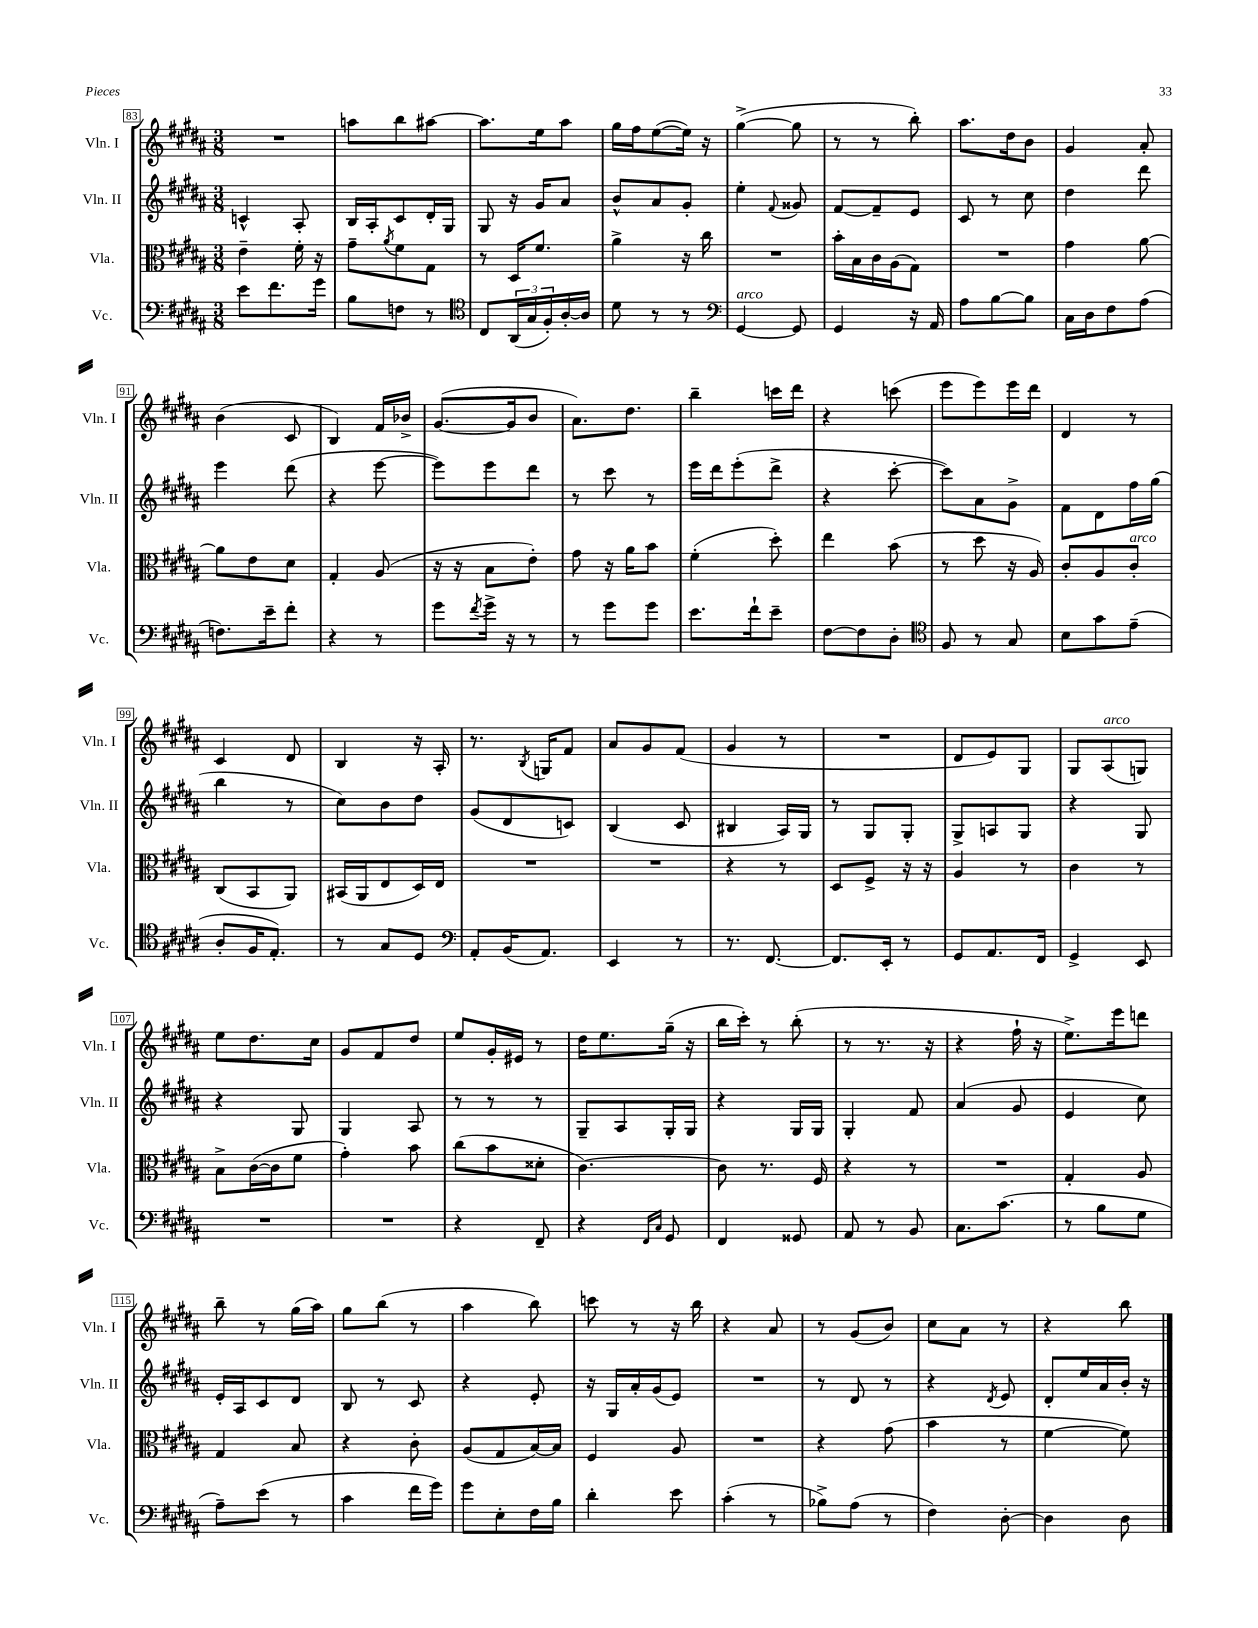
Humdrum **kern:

**kern	**kern	**kern	**kern
*part4	*part3	*part2	*part1
*staff4	*staff3	*staff2	*staff1
*I"Vc.	*I"Vla.	*I"Vln. II	*I"Vln. I
*I'Vc.	*I'Vla.	*I'Vln. II	*I'Vln. I
*clefF4	*clefC3	*clefG2	*clefG2
*k[f#c#g#d#a#]	*k[f#c#g#d#a#]	*k[f#c#g#d#a#]	*k[f#c#g#d#a#]
*M3/8	*M3/8	*M3/8	*M3/8
=83	=83	=83	=83
8e\L	4e~\	4cn^^/	4.r
8.f#\	.	.	.
.	16f#'\	8A#'/	.
16g#\Jk	16r	.	.
=84	=84	=84	=84
8B\L	8g#~\L	16B/LL	8aan\L
.	.	16A#'/J	.
.	8qa#/	.	.
8Fn\J	8f#\	8c#/	8bb\
8r	8G#\J	16d#'/L	[8aa#X\J
.	.	16G#/JJ	.
=85	=85	=85	=85
*clefC4	*	*	*
8C#/L	8r	8G#/	8.aa#\L]
(24AA#/L	16D#/KL	16r	.
24G#/	.	.	.
.	8.f#/J	16g#/KL	16ee\k
24F#'/)	.	.	.
[16A#'/	.	8a#/J	8aa#\J
16A#/JJ]	.	.	.
=86	=86	=86	=86
8d#\	4a#^\	8b^^/L	16gg#\LL
.	.	.	16ff#\J
8r	.	8a#/	([8ee\
8r	16r	8g#'/J	16ee\Jk])
.	16cc#\	.	16r
=87	=87	=87	=87
*clefF4	*	*	*
!LO:TX:a:i:t=arco	!	!	!
[4GG#/	4.r	4ee'\	([4gg#^\
.	.	8qqf#/	.
8GG#/]	.	8g##X/	8gg#\]
=88	=88	=88	=88
4GG#/	16b'\LL	[8f#/L	8r
.	16B\	.	.
.	16c#\	8f#~/]	8r
.	(16A#\J	.	.
16r	8G#\J)	8e/J	8bb'\)
16AA#/	.	.	.
=89	=89	=89	=89
8A#\L	4.r	8c#/	8.aa#\L
[8B\	.	8r	.
.	.	.	16dd#\k
8B\J]	.	8cc#\	8b\J
=90	=90	=90	=90
16C#\LL	4g#\	4dd#\	4g#/
16D#\J	.	.	.
8F#\	.	.	.
(8A#\J	[8a#\	8ddd#\	8a#'/
!!LO:LB:g=z
=91	=91	=91	=91
8.Fn\L)	8a#\L]	4eee\	(4b\
.	8e\	.	.
16e~\k	.	.	.
8f#'\J	8d#\J	(8ddd#\	8c#/
=92	=92	=92	=92
4r	4G#'/	4r	4B/)
8r	(8A#/	[8eee\	16f#/LL
.	.	.	16b-X^/JJ
=93	=93	=93	=93
8g#\L	16r	8eee\L])	([8.g#/L
.	16r	.	.
8qf#/	.	.	.
16g#^\Jk	8B\L	8eee\	.
16r	.	.	16g#/k]
8r	8e'\J)	8ddd#\J	8b/J
=94	=94	=94	=94
8r	8g#\	8r	8.a#\L)
8g#\L	16r	8ccc#\	.
.	16a#\KL	.	8.dd#\J
8g#\J	8b\J	8r	.
=95	=95	=95	=95
8.e\L	(4f#'\	16eee\LL	4bb~\
.	.	16ddd#\J	.
.	.	(8eee'\	.
16f#`\k	.	.	.
8e~\J	8dd#'\)	8ddd#^\J	16cccn\LL
.	.	.	16ddd#\JJ
=96	=96	=96	=96
[8F#\L	4ee\	4r	4r
8F#\]	.	.	.
8D#'\J	(8b\	[8ccc#'\	(8cccn\
=97	=97	=97	=97
*clefC4	*	*	*
8F#/	8r	8ccc#\L])	8eee\L
8r	8dd#\	8a#\	8eee\)
8G#/	16r	8g#^\J	16eee\L
.	16A#/)	.	16ddd#\JJ
=98	=98	=98	=98
8B\L	8c#'/L	8f#\L	4d#/
8g#\	8A#/	8d#\	.
!	!LO:TX:a:i:t=arco	!	!
(8e~\J	8c#'/J	16ff#\L	8r
.	.	(16gg#\JJ	.
!!LO:LB:g=z
=99	=99	=99	=99
8A#'/L	(8C#/L	4bb\	4c#/
16F#/K	8BB/	.	.
8.E'/J)	.	.	.
.	8AA#/J)	8r	8d#/
=100	=100	=100	=100
8r	(16BB#X/LL	8cc#\L)	4B/
.	16AA#/J	.	.
8G#/L	8E/	8b\	.
8D#/J	16D#/L)	8dd#\J	16r
.	16E/JJ	.	16A#'/
=101	=101	=101	=101
*clefF4	*	*	*
8AA#'/L	4.r	(8g#/L	8.r
(16BB/K	.	8d#/	.
.	.	.	8qB/
8.AA#/J)	.	.	16Gn/KL
.	.	8cn/J)	8f#/J
=102	=102	=102	=102
4EE/	4.r	(4B/	8a#/L
.	.	.	8g#/
8r	.	8c#/	(8f#/J
=103	=103	=103	=103
8.r	4r	4B#X/	4g#/
[8.FF#/	.	.	.
.	8r	16A#/LL)	8r
.	.	16G#/JJ	.
=104	=104	=104	=104
8.FF#/L]	8D#/L	8r	4.r
.	8F#^/J	8G#/L	.
16EE'/Jk	.	.	.
8r	16r	8G#'/J	.
.	16r	.	.
=105	=105	=105	=105
8GG#/L	4A#/	8G#^/L	8d#/L
8.AA#/	.	8An/	8e/)
.	8r	8G#/J	8G#/J
16FF#/Jk	.	.	.
=106	=106	=106	=106
4GG#^/	4c#\	4r	8G#/L
!	!	!	!LO:TX:a:i:t=arco
.	.	.	(8A#/
8EE/	8r	8G#/	8Gn/J)
!!LO:LB:g=z
=107	=107	=107	=107
4.r	8B^\L	4r	8ee\L
.	([16c#\L	.	8.dd#\
.	16c#\J]	.	.
.	8f#\J	8G#/	.
.	.	.	16cc#\Jk
=108	=108	=108	=108
4.r	4g#'\)	4G#/	8g#/L
.	.	.	8f#/
.	8b\	8A#/	8dd#/J
=109	=109	=109	=109
4r	(8cc#\L	8r	8ee/L
.	8b\	8r	16g#'/L
.	.	.	16e#X/JJ
8FF#~/	8d##X'\J	8r	8r
=110	=110	=110	=110
4r	[4.c#\)	8G#~/L	16dd#\KL
.	.	.	8.ee\
.	.	8A#/	.
16qqFF#/LL	.	.	.
16qqC#/JJ	.	.	.
8GG#/	.	16G#'/L	(16gg#~\Jk
.	.	16G#/JJ	16r
=111	=111	=111	=111
4FF#/	8c#\]	4r	16bb\LL
.	.	.	16ccc#'\JJ)
.	8.r	.	8r
8GG##X/	.	16G#/LL	(8bb'\
.	16F#/	16G#/JJ	.
=112	=112	=112	=112
8AA#/	4r	4G#'/	8r
8r	.	.	8.r
8BB/	8r	8f#/	.
.	.	.	16r
=113	=113	=113	=113
8.C#\L	4.r	(4a#/	4r
(8.c#\J	.	.	.
.	.	8g#/	16ff#`\
.	.	.	16r
=114	=114	=114	=114
8r	4G#'/	4e/	8.ee^\L)
8B\L	.	.	.
.	.	.	16eee\k
8G#\J	8A#/	8cc#\)	8dddn\J
!!LO:LB:g=z
=115	=115	=115	=115
8A#~\L)	4G#/	16e'/LL	8bb~\
.	.	16A#/J	.
(8e\J	.	8c#/	8r
8r	8B/	8d#/J	(16gg#\LL
.	.	.	16aa#\JJ)
=116	=116	=116	=116
4c#\	4r	8B/	8gg#\L
.	.	8r	(8bb\J
16f#\LL	8c#'\	8c#/	8r
16g#\JJ)	.	.	.
=117	=117	=117	=117
8g#\L	(8A#/L	4r	4aa#\
8E'\	8G#/	.	.
16F#\L	[16B/L)	8e'/	8bb\)
16B\JJ	16B/JJ]	.	.
=118	=118	=118	=118
4d#'\	4F#/	16r	8cccn\
.	.	16G#/LL	.
.	.	16a#'/	8r
.	.	(16g#/J	.
8e\	8A#/	8e/J)	16r
.	.	.	16bb\
=119	=119	=119	=119
(4c#'\	4.r	4.r	4r
8r	.	.	8a#/
=120	=120	=120	=120
8B-X^\L)	4r	8r	8r
(8A#\J	.	8d#/	(8g#/L
8r	(8g#\	8r	8b/J)
=121	=121	=121	=121
4F#\)	4b\	4r	8cc#\L
.	.	.	8a#\J
.	.	8qd#/	.
[8D#'\	8r	8e/	8r
=122	=122	=122	=122
4D#\]	[4f#\	8d#'/L	4r
.	.	16ee/L	.
.	.	16a#/	.
8D#\	8f#\])	16b'/JJ	8bb\
.	.	16r	.
==	==	==	==
*-	*-	*-	*-
